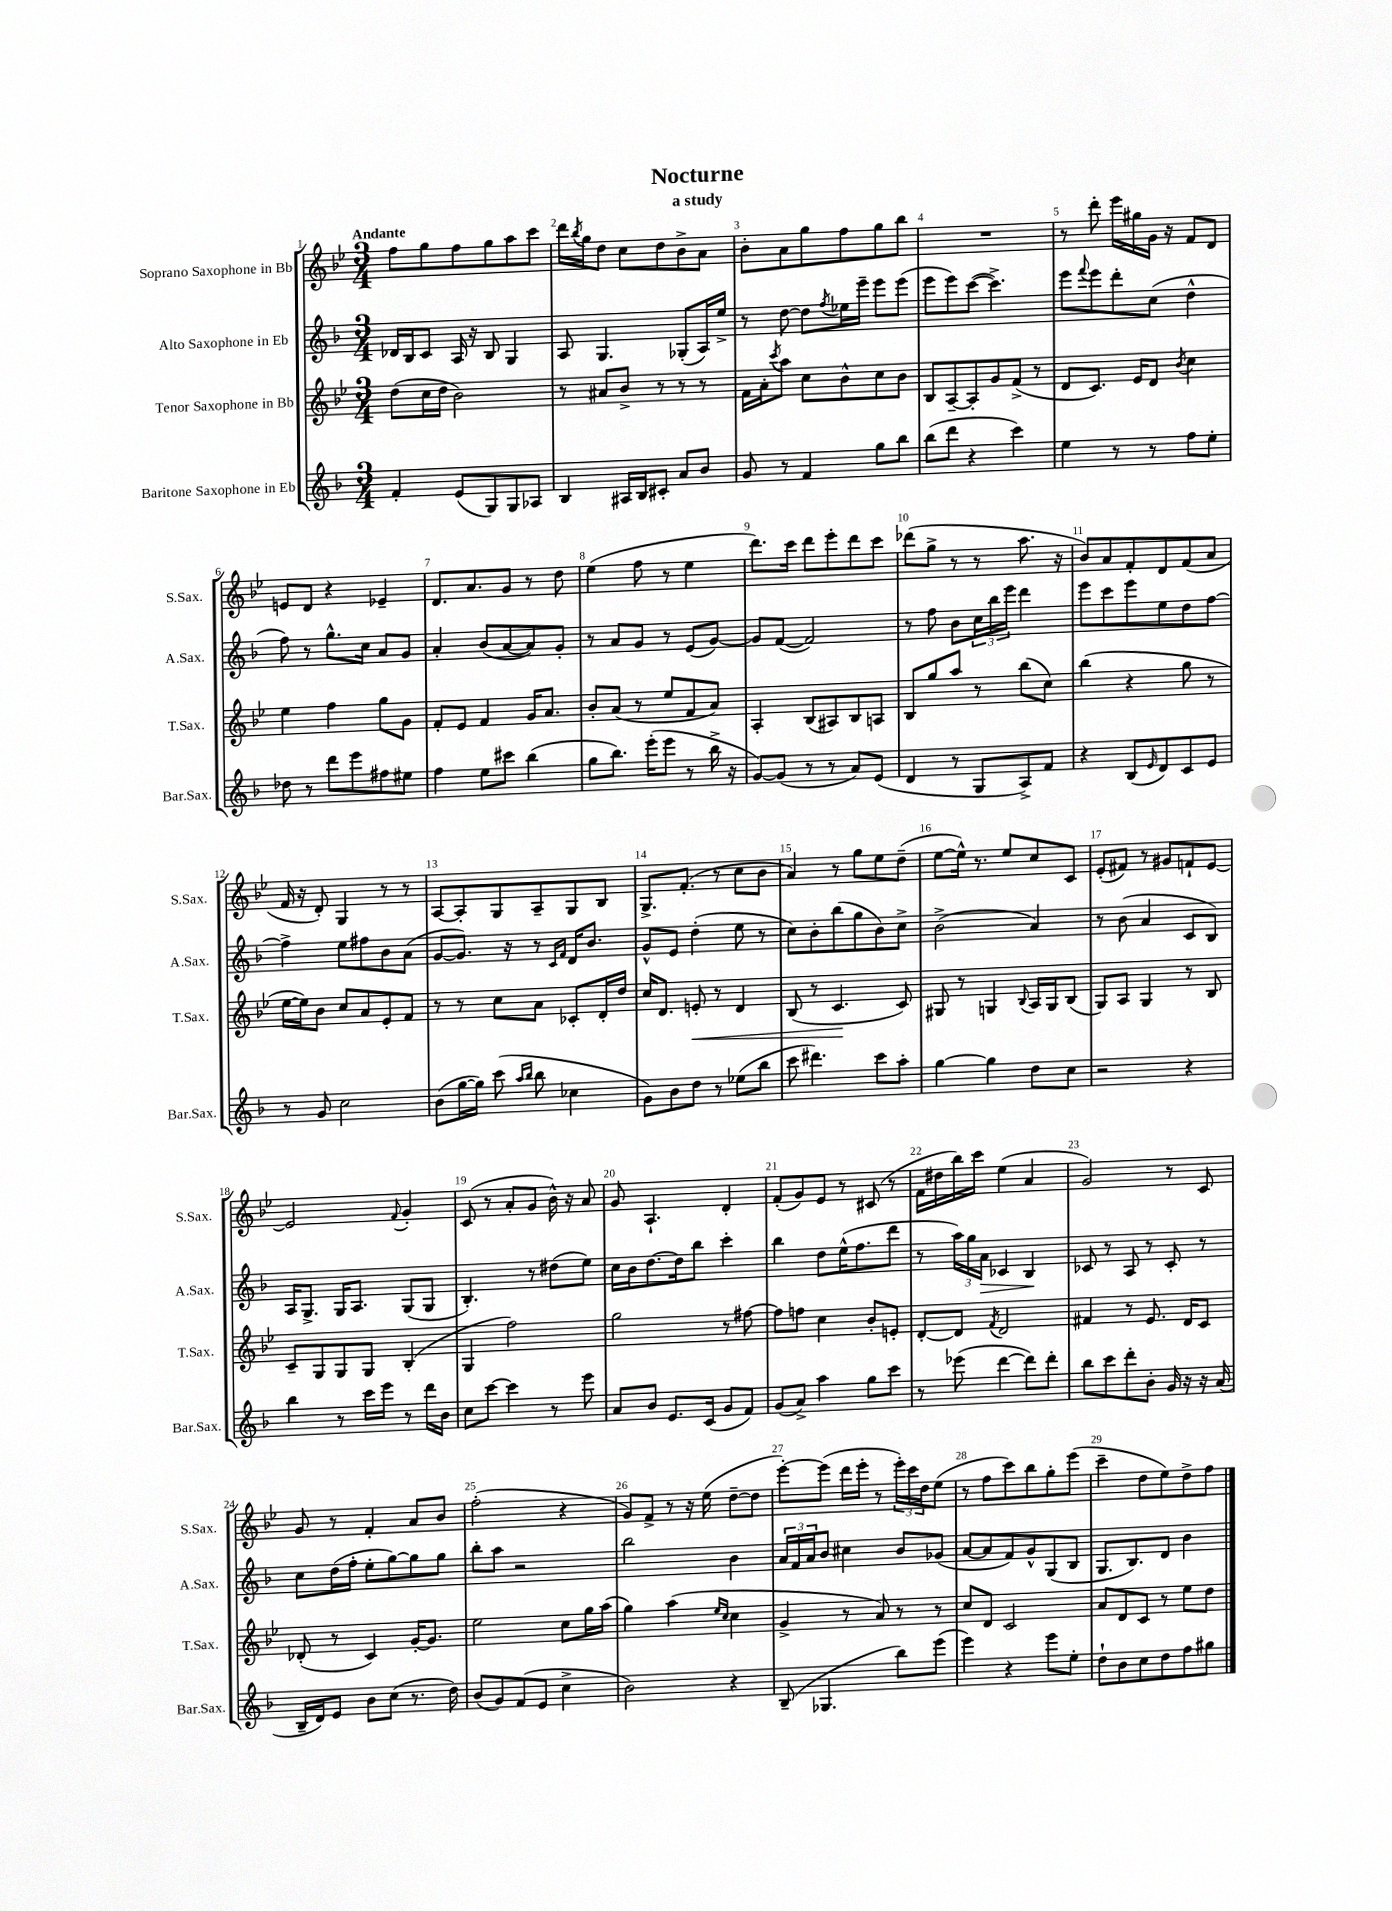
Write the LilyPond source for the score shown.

\header { title = "Nocturne" subtitle = "a study" }
<<
\new StaffGroup <<
\new Staff = "s0" \with { instrumentName = "Soprano Saxophone in Bb" shortInstrumentName = "S.Sax." } {
    \clef treble \key bes \major \numericTimeSignature \time 3/4 \tempo "Andante"
    f''8 g''8 f''8 g''8 a''8 c'''8 |
    d'''16 \acciaccatura { bes''8 } g''16 d''8 c''8 d''8 bes'8-> a'8 |
    bes'8-. a'8 g''8 f''8 g''8 bes''8 |
    R2. |
    r8 d'''8-. ees'''16 gis''16 g'16 r16 f'8 d'8 |
    e'8 d'8 r4 ees'4-- |
    d'8. a'8. g'8 r8 d''8 |
    ees''4( f''8 r8 ees''4 |
    d'''8.) c'''16 d'''8 ees'''8-. d'''8 c'''8 |
    des'''8( g''8-> r8 r8 a''8. r16 |
    bes'8) a'8 f'8-. d'8 f'8( a'8 |
    f'16 r16 d'8-.) g4 r8 r8 |
    a8~ a8-. g8 a8-- g8 bes8 |
    g8.-> f'8.-.( r8 c''8 bes'8 |
    a'4) r8 g''8 ees''8 d''8--( |
    ees''8~ ees''16-^) r8. ees''8 c''8 c'8 |
    ees'8-.( fis'8) r8 gis'8 f'8-! ees'8~ |
    ees'2 \appoggiatura { f'8 } g'4-. |
    c'8( r8 a'8-. g'8 bes'16-^) r16 a'8 |
    g'8 a4.-! d'4-. |
    f'8-.( g'8) ees'8 r8 cis'8( r8 |
    f'16 dis''16 bes''16) c'''16 ees''4( a'4 |
    g'2) r8 c'8 |
    g'8 r8 f'4-. a'8 bes'8 |
    f''2-.( r4 |
    g'8) f'8-> r8 r16 ees''16( d''8~-- d''8 |
    ees'''8~-.) ees'''8( d'''16 ees'''16-. r8 \tuplet 3/2 { ees'''16-.) c'''16 d''16 } ees''8( |
    r8 f''8 c'''8) bes''8 g''8-. ees'''8( |
    c'''4-- d''8 ees''8) d''8-> f''8 \bar "|." |
}
\new Staff = "s1" \with { instrumentName = "Alto Saxophone in Eb" shortInstrumentName = "A.Sax." } {
    \clef treble \key f \major \numericTimeSignature \time 3/4
    des'16 bes16 c'8 a16 r16 bes8 g4 |
    a8 g4. ges8-.( a16) e''16-> |
    r8 d''8~ d''8 \acciaccatura { f''8 } ees''16 e'''16-- e'''8 e'''8( |
    e'''8 e'''8) c'''8~( c'''4.->) |
    e'''8 \appoggiatura { f'''8 } e'''8 d'''8-. c''8( d''4-^ |
    f''8) r8 g''8.-^ c''16 a'8 g'8 |
    a'4-. bes'8( a'8~ a'8) g'8-. |
    r8 a'8 g'8 r8 e'8( g'8~) |
    g'8 f'8~( f'2) |
    r8 f''8 bes'8 \tuplet 3/2 { c''16 bes''16 e'''16 } d'''4 |
    e'''8 c'''8 e'''8 e''8 d''8 f''8~ |
    f''4-> e''8 fis''8 bes'8 a'8( |
    g'8~ g'8.) r16 r8 \grace { c'16 f'16 } d'16 bes'8. |
    g'8-^ e'8 d''4-.( e''8 r8 |
    c''8) bes'8-. bes''8( g''8 bes'8) c''8-> |
    bes'2->( a'4) |
    r8 bes'8( a'4 c'8 bes8) |
    a16 g8.-> g16 a8. g8( g8 |
    bes4.-.) r8 dis''8( e''8) |
    c''16 bes'16 d''8.~ d''16 bes''8 c'''4-. |
    bes''4 d''8 e''16-^( f''8. d'''8 |
    r8 \tuplet 3/2 { a''16) g''16 a'16\> } ces'4 bes4\! |
    ces'8 r8 a8 r8 ces'8-. r8 |
    c''8 d''16( f''16-. e''8-. g''8~) g''8 g''8 |
    bes''8-. a''8 r2 |
    bes''2 bes'4 |
    \tuplet 3/2 { a'16 f'16 a'16 } bes'8 cis''4 bes'8 ges'8( |
    a'8~ a'8 f'8) g'8-^ g8( bes8 |
    g8. bes8.) d'8 bes'4 \bar "|." |
}
\new Staff = "s2" \with { instrumentName = "Tenor Saxophone in Bb" shortInstrumentName = "T.Sax." } {
    \clef treble \key bes \major \numericTimeSignature \time 3/4
    d''8( c''16 d''16 bes'2) |
    r8 ais'8 bes'8-> r8 r8 r8 |
    f'16 a'16-. \acciaccatura { c'''8 } a''8 c''8 bes'8-^ c''8 bes'8 |
    bes8 a8~-- a8-. g'8 f'8->( r8 |
    d'8 c'8.) ees'16 d'8 \acciaccatura { bes'8 } c''4 |
    ees''4 f''4 g''8 g'8 |
    f'8-. ees'8 f'4 g'16 a'8. |
    bes'8-. a'8( r8 ees''8 f'8 a'8) |
    a4-. bes8( ais8) bes8 a8 |
    bes8 g''8 a''8 r8 bes''8( c''8) |
    bes''4( r4 g''8 r8 |
    ees''16~ ees''16) bes'8 c''8 a'8 ees'8-. f'8 |
    r8 r8 c''8 a'8 ces'8-. d'16-. d''16 |
    c''16 d'8. e'8-.\< r8 d'4 |
    bes8( r8 c'4.\! c'8) |
    gis8 r8 g4 \appoggiatura { bes8 } a16 g16 bes8( |
    g8) a8 g4 r8 bes8 |
    c'8-- g8 g8 g8 bes4-.( |
    g4 f''2) |
    g''2 r8 fis''8~ |
    fis''8 f''8 c''4 bes'8-. e'8-. |
    d'8~-. d'8 \acciaccatura { f'8 } d'2 |
    fis'4 r8 ees'8. d'16 c'8 |
    des'8-.( r8 c'4) g'16~-. g'8. |
    ees''2 c''8 g''16 a''16( |
    g''4) a''4( \grace { ees''16 c''16 } c''4 |
    g'4-> r8 a'8) r8 r8 |
    c''8 d'8 c'2 |
    a'8 d'8 c'8 r8 ees''8 d''8 \bar "|." |
}
\new Staff = "s3" \with { instrumentName = "Baritone Saxophone in Eb" shortInstrumentName = "Bar.Sax." } {
    \clef treble \key f \major \numericTimeSignature \time 3/4
    f'4-. e'8( g8) g8 aes8 |
    bes4 ais16 bes16 cis'8-. a'8 bes'8 |
    g'8 r8 f'4 g''8 bes''8 |
    bes''8( d'''8 r4 c'''4) |
    e''4 r8 r8 f''8 e''8-. |
    des''8 r8 d'''8 e'''8 fis''8 eis''8 |
    f''4 e''8 cis'''8 bes''4( |
    g''8 bes''8.) e'''16-.( e'''8 r8 bes''16-> r16 |
    g'8~) g'8( r8 r8 a'8) e'8( |
    d'4 r8 g8 a8->) f'8 |
    r4 bes8( \grace { e'16 } d'8) c'8 e'8 |
    r8 g'8 c''2 |
    bes'8( g''16~ g''16) c'''8( \grace { a''16 bes''16 } bes''8 ces''4 |
    g'8) bes'8 d''8 r8 ees''8( bes''8 |
    c'''8 dis'''4.) c'''8 a''8-. |
    g''4~ g''4 d''8 c''8 |
    r2 r4 |
    bes''4 r8 c'''16 e'''16 r8 d'''16 bes'16 |
    c''8 c'''8~ c'''4 r8 e'''8 |
    a'8 bes'8 e'8. c'16( g'8 f'8) |
    g'8( a'8->) a''4 g''8 c'''8 |
    r8 ees'''8( d'''4~ d'''8) d'''8-. |
    bes''8 c'''8 d'''8-. bes'8-. g'16 r16 r16 a'16( |
    bes16-- d'16) e'8 bes'8 c''8( r8. d''16) |
    bes'8( g'8) f'8( e'8 c''4-> |
    bes'2) r4 |
    bes8--( ges4. bes''8) e'''8( |
    e'''4) r4 e'''8 e''8-. |
    d''8-! bes'8 c''8 d''8 f''8 gis''8 \bar "|." |
}
>>
>>
\layout { \context { \Score \override BarNumber.break-visibility = ##(#f #t #t) barNumberVisibility = #all-bar-numbers-visible } }
